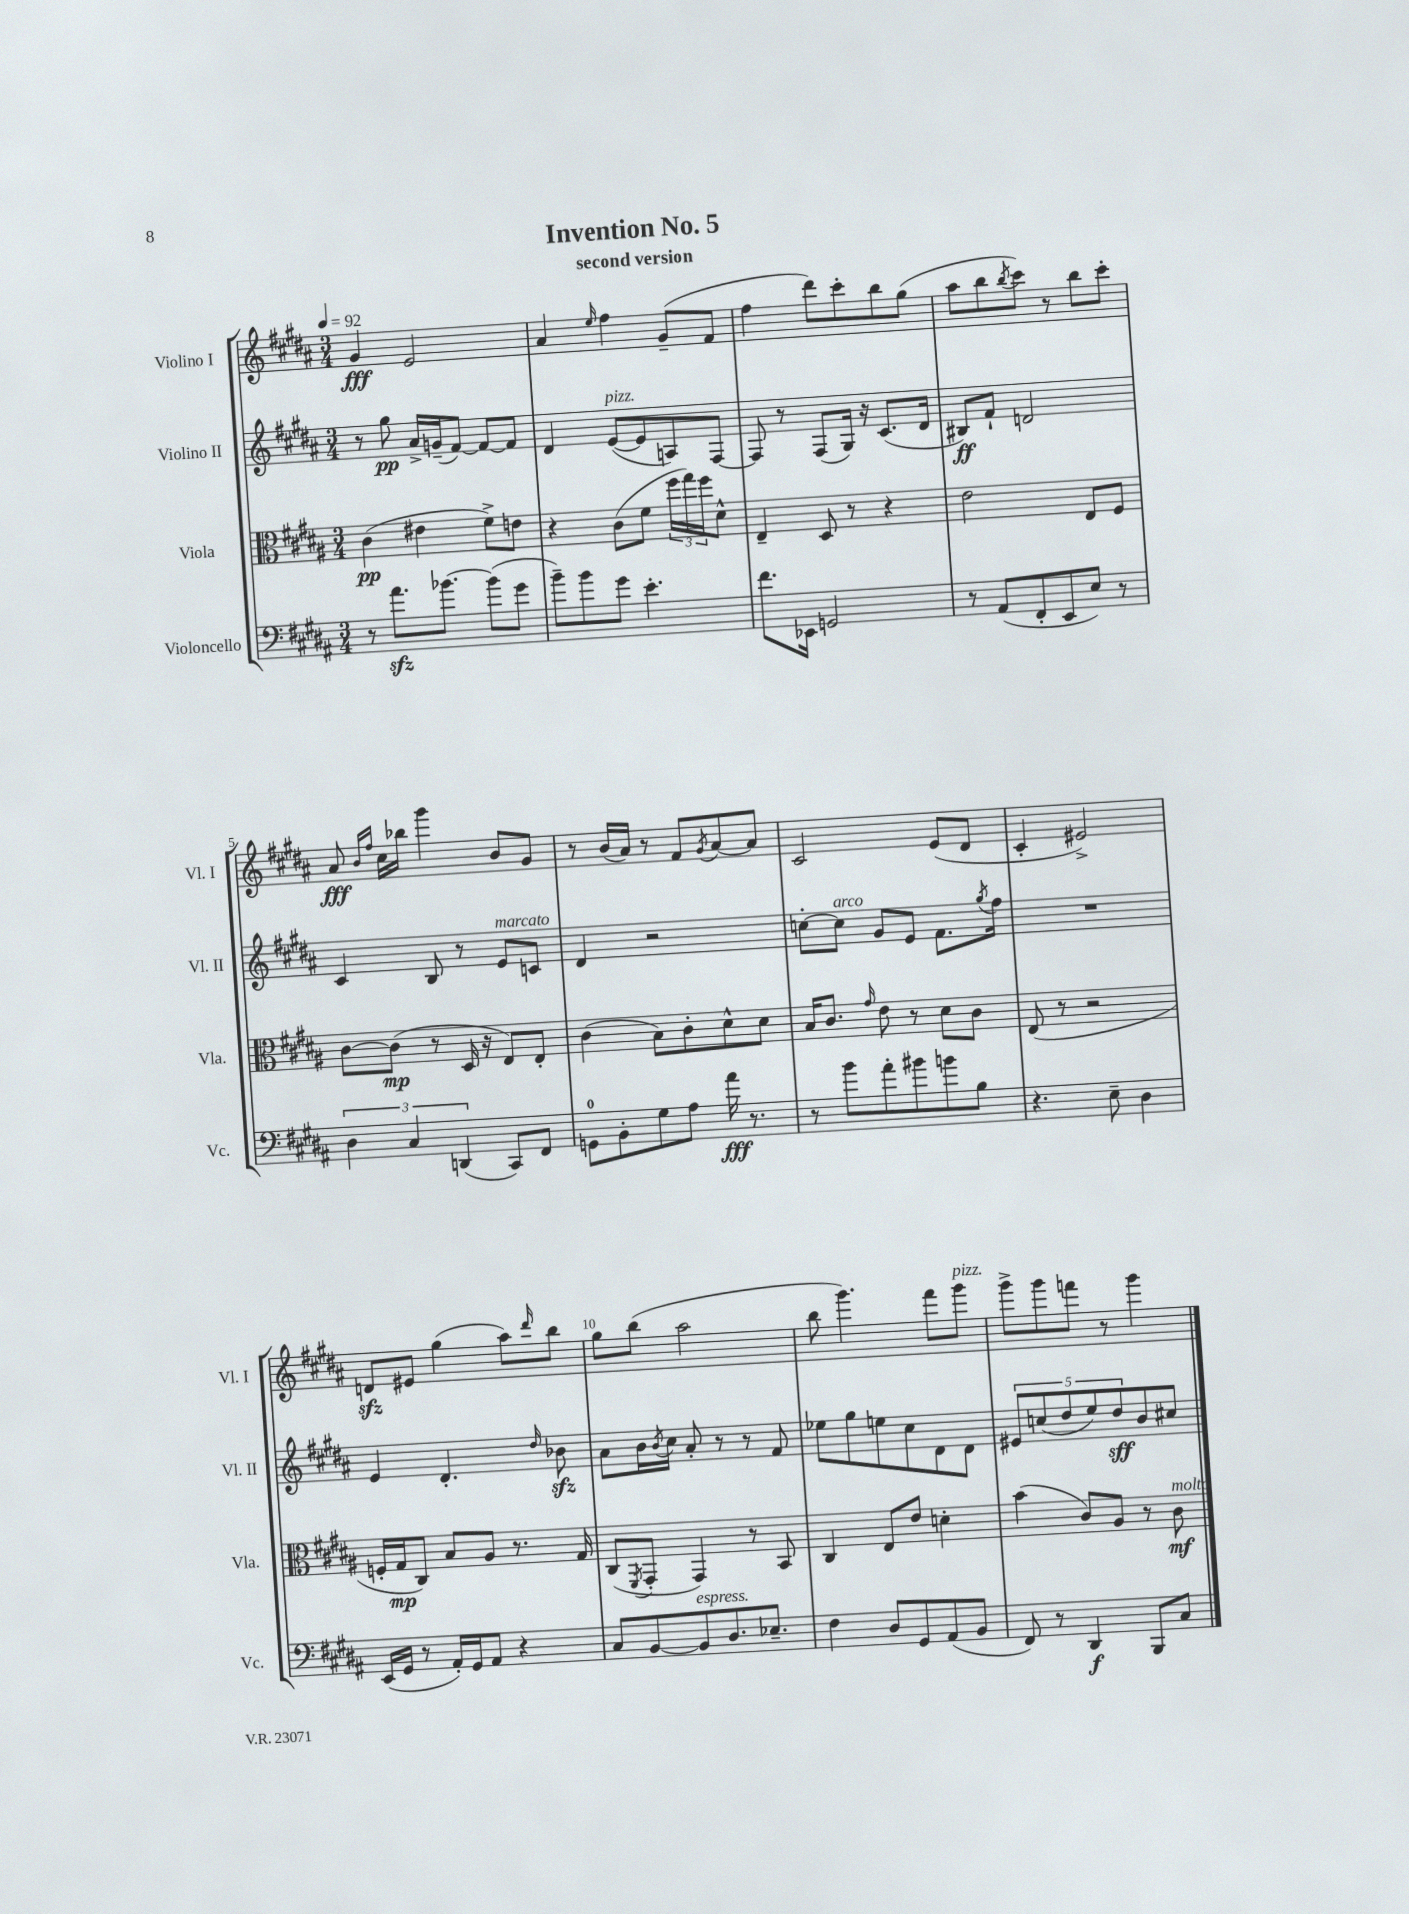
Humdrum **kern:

**kern	**dynam	**kern	**dynam	**kern	**dynam	**kern	**dynam
*part4	*part4	*part3	*part3	*part2	*part2	*part1	*part1
*staff4	*staff4	*staff3	*staff3	*staff2	*staff2	*staff1	*staff1
*I"Violoncello	*	*I"Viola	*	*I"Violino II	*	*I"Violino I	*
*I'Vc.	*	*I'Vla.	*	*I'Vl. II	*	*I'Vl. I	*
*clefF4	*	*clefC3	*	*clefG2	*	*clefG2	*
*k[f#c#g#d#a#]	*	*k[f#c#g#d#a#]	*	*k[f#c#g#d#a#]	*	*k[f#c#g#d#a#]	*
*M3/4	*	*M3/4	*	*M3/4	*	*M3/4	*
*MM92	*	*MM92	*	*MM92	*	*MM92	*
=1	=1	=1	=1	=1	=1	=1	=1
8r	.	(4c#\	pp	8r	.	4g#/	fff
8.a#zz\L	.	.	.	8gg#\	pp	.	.
.	.	4e#X\	.	16a#^/LL	.	2e/	.
[8.b-X\J	.	.	.	(16gn~/J	.	.	.
.	.	.	.	[8f#/J)	.	.	.
(8b-\L]	.	8f#^\L)	.	8f#/L_	.	.	.
8g#\J	.	8en\J	.	8f#/J]	.	.	.
=2	=2	=2	=2	=2	=2	=2	=2
8b~\L)	.	4r	.	4d#/	.	4a#/	.
8b\	.	.	.	.	.	.	.
.	.	.	.	.	.	16qqee/	.
!	!	!	!	!LO:TX:a:i:t=pizz.	!	!	!
8g#\J	.	(8c#\L	.	([8e/L	.	4ff#\	.
4.e'\	.	8f#\J	.	8e/]	.	.	.
.	.	24ff#\LL	.	8An/)	.	(8g#~/L	.
.	.	24gg#\)	.	.	.	.	.
.	.	24ff#\J	.	.	.	.	.
.	.	8d#^^\J	.	[8F#/J	.	8f#/J	.
=3	=3	=3	=3	=3	=3	=3	=3
8.f#\L	.	4E~/	.	8F#/]	.	4ff#\	.
.	.	.	.	8r	.	.	.
16EE-X\Jk	.	.	.	.	.	.	.
2GGn/	.	8D#/	.	(8F#/L	.	8ddd#\L)	.
.	.	8r	.	16G#/Jk)	.	8ccc#'\	.
.	.	.	.	16r	.	.	.
.	.	4r	.	(8.c#/L	.	8bb\	.
.	.	.	.	.	.	(8gg#\J	.
.	.	.	.	16d#/Jk	.	.	.
=4	=4	=4	=4	=4	=4	=4	=4
8r	.	2e\	.	8B#X/L)	ff	8aa#\L	.
(8AA#/L	.	.	.	8f#`/J	.	8bb\	.
.	.	.	.	.	.	8qbb/	.
8FF#'/	.	.	.	2dn/	.	8ccc#\J)	.
8EE/	.	.	.	.	.	8r	.
8E/J)	.	8E/L	.	.	.	8bb\L	.
8r	.	8F#/J	.	.	.	8ccc#'\J	.
!!LO:LB:g=z
=5	=5	=5	=5	=5	=5	=5	=5
6D#\	.	[8c#\L	.	4c#/	.	8a#/	fff
.	.	.	.	.	.	16qqb/LL	.
.	.	.	.	.	.	16qqff#/JJ	.
.	.	(8c#\J]	mp	.	.	16cc#\LL	.
6C#/	.	.	.	.	.	.	.
.	.	.	.	.	.	16bb-X\JJ	.
.	.	8r	.	8B/	.	4ggg#\	.
(6DDn/	.	.	.	.	.	.	.
.	.	16D#/	.	8r	.	.	.
.	.	16r	.	.	.	.	.
!	!	!	!	!LO:TX:a:i:t=marcato	!	!	!
8CC#/L)	.	8E/L)	.	8e/L	.	8b/L	.
8FF#/J	.	8E'/J	.	8cn/J	.	8g#/J	.
=6	=6	=6	=6	=6	=6	=6	=6
8GGn\L	.	(4c#\	.	4d#/	.	8r	.
8BB'\	.	.	.	.	.	(16b/LL	.
.	.	.	.	.	.	16a#/JJ)	.
8G#\	.	8B\L)	.	2r	.	8r	.
8A#\J	.	8c#'\	.	.	.	8f#/L	.
.	.	.	.	.	.	8qg#/	.
16a#\	fff	8d#^^\	.	.	.	[8a#/	.
8.r	.	.	.	.	.	.	.
.	.	8d#\J	.	.	.	8a#/J]	.
=7	=7	=7	=7	=7	=7	=7	=7
8r	.	16B/KL	.	[8ccn'\L	.	2c#/	.
.	.	8.c#/J	.	.	.	.	.
!	!	!	!	!LO:TX:a:i:t=arco	!	!	!
8b\L	.	.	.	8cc\J]	.	.	.
.	.	16qqg#/	.	.	.	.	.
8a#'\	.	8e\	.	8g#/L	.	.	.
8b#X\	.	8r	.	8e/J	.	.	.
8bn\	.	8d#\L	.	8.f#\L	.	(8e/L	.
8B\J	.	8c#\J	.	.	.	8d#/J	.
.	.	.	.	8qgg#/	.	.	.
.	.	.	.	16ff#\Jk	.	.	.
=8	=8	=8	=8	=8	=8	=8	=8
4.r	.	(8E/	.	2.r	.	4c#'/	.
.	.	8r	.	.	.	.	.
.	.	2r	.	.	.	2e#X^/)	.
8E~\	.	.	.	.	.	.	.
4D#\	.	.	.	.	.	.	.
!!LO:LB:g=z
=9	=9	=9	=9	=9	=9	=9	=9
(16EE/LL	.	16Fn'/LL	.	4e/	.	8dnzz/L	.
16GG#/JJ	.	16G#/J	mp	.	.	.	.
8r	.	8C#/J)	.	.	.	8e#X/J	.
16AA#'/LL)	.	8B/L	.	4.d#'/	.	(4gg#\	.
16GG#/J	.	.	.	.	.	.	.
8AA#/J	.	8A#/J	.	.	.	.	.
4r	.	8.r	.	.	.	8aa#\L)	.
.	.	.	.	16qqdd#/	.	16qqddd#/	.
.	.	.	.	8b-Xzz\	.	8bb\J	.
.	.	16G#/	.	.	.	.	.
=10	=10	=10	=10	=10	=10	=10	=10
8C#/L	.	(8C#/L	.	8a#\L	.	8gg#\L	.
.	.	8qFF#/	.	.	.	.	.
[8BB/	.	8GG#'/J	.	16b\L	.	(8bb\J	.
.	.	.	.	8qb/	.	.	.
.	.	.	.	16cc#\JJ	.	.	.
!LO:TX:a:i:t=espress.	!	!	!	!	!	!	!
8BB/]	.	4GG#/)	.	8a#'/	.	2aa#\	.
8.D#/	.	.	.	8r	.	.	.
.	.	8r	.	8r	.	.	.
8.E-X~/J	.	.	.	.	.	.	.
.	.	8BB/	.	8f#/	.	.	.
=11	=11	=11	=11	=11	=11	=11	=11
4F#\	.	4C#/	.	8ee-X\L	.	8bb\	.
.	.	.	.	8gg#\	.	4.ggg#\)	.
8D#/L	.	8E/L	.	8een\	.	.	.
8GG#/	.	8e/J	.	8cc#\	.	.	.
(8AA#/	.	4dn'\	.	8d#\	.	8fff#\L	.
!	!	!	!	!	!	!LO:TX:a:i:t=pizz.	!
8BB/J	.	.	.	8d#\J	.	8ggg#\J	.
=12	=12	=12	=12	=12	=12	=12	=12
8FF#/)	.	(4b\	.	10e#X/L	.	8ggg#^\L	.
.	.	.	.	(10ccn/	.	.	.
8r	.	.	.	.	.	8ggg#\	.
.	.	.	.	10dd#/	.	.	.
4DD#/	f	8c#/L)	.	.	.	8fffn\J	.
.	.	.	.	10ee/)	.	.	.
.	.	8A#/J	.	.	.	8r	.
.	.	.	.	10dd#/	sff	.	.
8BBB/L	.	8r	.	8b/	.	4ggg#\	.
!	!	!LO:TX:a:i:t=molto	!	!	!	!	!
8C#/J	.	8c#\	mf	8cc#X/J	.	.	.
==	==	==	==	==	==	==	==
*-	*-	*-	*-	*-	*-	*-	*-
